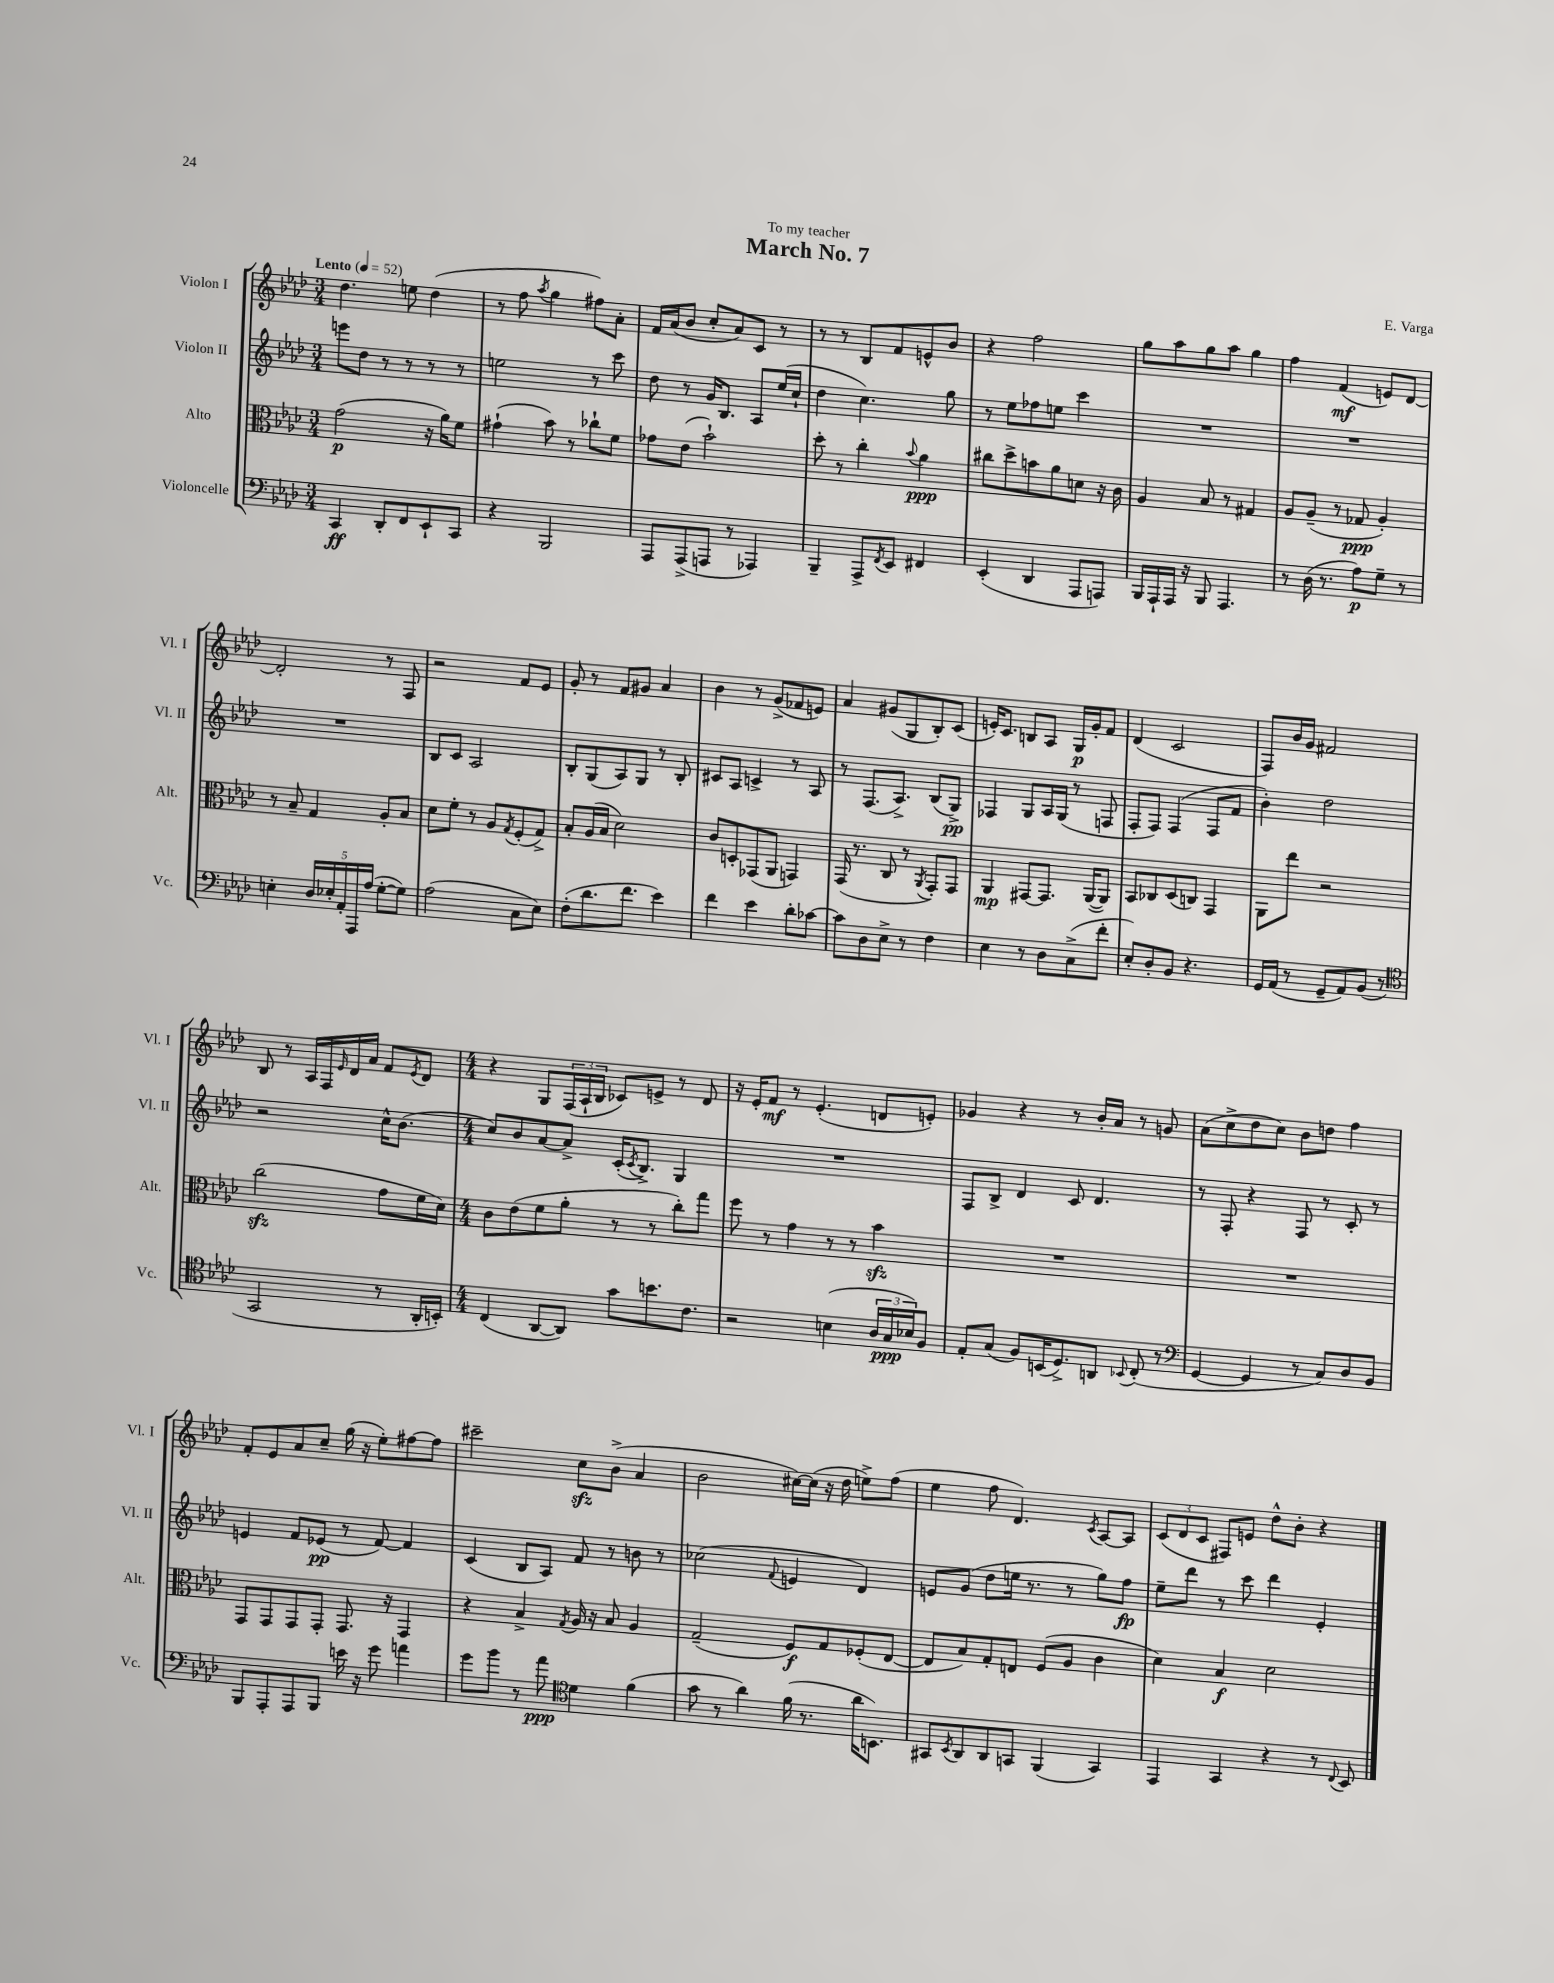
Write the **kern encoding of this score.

**kern	**kern	**kern	**kern
*staff4	*staff3	*staff2	*staff1
*clefF4	*clefC3	*clefG2	*clefG2
*k[b-e-a-d-]	*k[b-e-a-d-]	*k[b-e-a-d-]	*k[b-e-a-d-]
*M3/4	*M3/4	*M3/4	*M3/4
*MM52	*MM52	*MM52	*MM52
4CC/	(2g\	8eee\L	4.dd-\
.	.	8dd-\J	.
8DD-'/L	.	8r	.
8FF/	.	8r	8ee\
8EE-`/	16r	8r	(4dd-\
.	16a-\LK)	.	.
8CC/J	8f\J	8r	.
=	=	=	=
4r	(4g#`\	2ee\	8r
.	.	.	8ff\
.	.	.	8qaa-/
2BBB-/	8b-\)	.	4gg\
.	8r	.	.
.	8cc-`\L	8r	8ff#\L)
.	8f\J	8ccc\	8a-'\J
=	=	=	=
8AAA-/L	8g-\L	8dd-\	16f/LL
.	.	.	(16a-/J
(8AAA-^/	(8e-\J	8r	8b-/J
8AAA/J	2b-`\)	16g/LK	8cc'/L
.	.	8.B-/J	.
8r	.	.	8a-/)
4AAA-/)	.	8A-/L	8c/J
.	.	(16ee-/L	8r
.	.	16cc`/JJ	.
=	=	=	=
4BBB-~/	8dd-'\	4dd-\	8r
.	8r	.	8r
8AAA-^/L	4cc'\	4.cc\)	8B-/L
8qFF/	.	.	.
8EE-/J	.	.	8f/
.	8qqb-/	.	.
4FF#/	4a-\	.	8e^^/
.	.	8gg\	8b-/J
=	=	=	=
(4EE-'/	8cc#\L	8r	4r
.	8dd-^\	8ee-\L	.
4DD-/	8b\	8ff-\	2ff\
.	8a-\	8ee\J	.
8AAA-/L	8d\J	4ccc\	.
8AAA/J)	16r	.	.
.	16c\	.	.
=	=	=	=
16BBB-/LL	4A-/	2.r	8gg\L
16AAA-`/	.	.	.
16AAA-/JJ	.	.	8aa-\
16r	.	.	.
8BBB-/	8B-/	.	8gg\
4.AAA-/	8r	.	8aa-\J
.	4G#/	.	4gg\
=	=	=	=
8r	8A-/L	2.r	4ff\
(16D-\	(8A-~/J	.	.
8.r	.	.	.
.	8r	.	(4f/
8A-\L)	8G-/	.	.
8G~\J	4A-'/)	.	8e/L)
8r	.	.	[8d-/J
=	=	=	=
4E'\	8r	2.r	2d-'/]
.	8B-~/	.	.
20D-/LL	4G/	.	.
20E-'/	.	.	.
20AA-'/	.	.	.
20AAA-/	.	.	.
(20A-/JJ	.	.	.
[8G'\L	8A-'/L	.	8r
8G\]J)	8B-/J	.	8F/
=	=	=	=
(2A-\	8d-\L	8B-/L	2r
.	8f'\J	8c/J	.
.	8r	2A-/	.
.	8A-/L	.	.
.	8qG/	.	.
8C\L	(8F'/	.	8f/L
8E-\J)	8G^/J)	.	8e-/J
=	=	=	=
(8F'\L	8B-'/L	8B-'/L	8g'/
8.d-\	(16A-/L	(8G/	8r
.	16B-/JJ	.	.
.	2d-\)	8A-/)	8f/L
8.f\J	.	.	.
.	.	8G/J	8g#/J
4e-\)	.	8r	4a-/
.	.	8B-'/	.
=	=	=	=
4f\	8c/L	8c#/L	4b-\
.	8D'/	8A-/J	.
4e-\	(8GG-/	4c^/	8r
.	8AA-/J	.	(8g^/L
8d-'\L	4GG/)	8r	8f-/
[8c-\J	.	8A-/	8e/J)
=	=	=	=
8c-\]L	(16GG/	8r	4a-/
.	8.r	.	.
8D-\	.	(8.F/L	.
8E-^\J	8C/	.	(8g#/L
.	.	8.A-^/J)	.
8r	8r	.	8G/
.	8qAA-/	.	.
4F\	8GG'/L)	(8B-/L	8B-'/)
.	8GG/J	8G^/J)	(8c/J
=	=	=	=
4E-\	4AA-/	4F-/	16e'/LK)
.	.	.	8.c/J
8r	[8GG#/L	8G/L	8B/L
8D-\L	8.GG#/]J	16A-/L	8A-/J
.	.	(16G/JJ	.
(8C^\	.	8r	16G/LL
.	([16AA-/LK	.	16g'/J
8f'\J	8AA-/]J)	8F/	8f/J
=	=	=	=
8E-'/L)	8BB-/L	8F'/L	(4d-/
8D-'/	8C-/	8F/J)	.
8BB-/J	(8D-/	(4F/	2c/
4.r	8C/J)	.	.
.	4GG/	8F/L	.
.	.	8f/J	.
=	=	=	=
16GG/LL	8AA-\L	4b-'\)	8F/L)
(16AA-/JJ	.	.	.
8r	8ee-\J	.	16b-/L
.	.	.	16g/JJ
8GG~/L	2r	2dd-\	2f#/
8AA-/)	.	.	.
(8BB-/J	.	.	.
8r	.	.	.
=	=	=	=
*clefC4	*	*	*
2GG/	(2cc\	2r	8B-/
.	.	.	8r
.	.	.	16A-/LL
.	.	.	16F/
.	.	.	16qqe-/
.	.	.	16d-/
.	.	.	16a-/JJ
8r	8g\L	16cc^^\LK	8f/L
.	.	(8.b-\J	.
.	.	.	8qe-/
16AA-'/LL	16f\L	.	8d-/J
16BB'/JJ)	16d-\JJ)	.	.
=	=	=	=
*M4/4	*M4/4	*M4/4	*M4/4
(4C/	8c\L	8cc/L)	4r
.	(8e-\	8b-/	.
[8AA-/L	8f\	[8a-/	8G/L
8AA-/]J)	8a-'\J	8a-^/]J	(24F/L
.	.	.	24A-`/
.	.	.	24B-/JJ
8g\L	8r	(16c'/LK	8c-/L)
.	.	8qc/	.
.	.	8.B-^/J)	.
8.b\	8r	.	8e^/J
.	8cc'\L)	4G/	8r
8.c\J	.	.	.
.	8gg\J	.	8d-/
=	=	=	=
2r	8ff\	1r	16r
.	.	.	16e-'/LK
.	8r	.	8f/J
.	4g\	.	8r
.	.	.	(4.e-'/
(4B\	8r	.	.
.	8r	.	.
24A-/LL	4b-\	.	8d/L
24G/	.	.	.
24B-/J)	.	.	.
8F/J	.	.	8e'/J)
=	=	=	=
8E-'/L	1r	8F/L	4g-/
(8G/J	.	8B-^/J	.
8F/L)	.	4d-/	4r
(16BB/K	.	.	.
8.D-^/)	.	.	.
.	.	8c/	8r
8AA/J	.	4.d-/	16b-'/LL
.	.	.	16a-/JJ
8qqBB-/	.	.	.
(8C'/	.	.	8r
8r	.	.	8g/
=	=	=	=
*clefF4	*	*	*
[4GG/	1r	8r	(8a-\L
.	.	8F'/	8cc^\
4GG/]	.	4r	8dd-\
.	.	.	8cc\J)
8r	.	8F/	8b-\L
8C/L)	.	8r	8dd\J
8D-/	.	8c'/	4ff\
8BB-/J	.	8r	.
=	=	=	=
8BBB-/L	8GG/L	4e/	8f'/L
8AAA-'/	8GG/	.	8e-/
8AAA-/	8GG/	8f/L	8a-/
8BBB-/J	8GG'/J	(8e-/J	8cc~/J
16e\	8.GG/	8r	(16gg\
16r	.	.	16r
8g\	.	[8f/)	8ee-'\L)
.	16r	.	.
4a\	4GG/	4f/]	[8ff#\
.	.	.	8ff#\]J
=	=	=	=
8g\L	4r	(4c/	2ccc#~\
8b-\J	.	.	.
8r	4B-^/	8B-/L	.
8a-\	.	8A-/J)	.
*clefC4	*	*	*
.	8qG/	.	.
4d-\	16A-/	8f/	8cc\L
.	16r	.	.
.	8B-/	8r	(8b-^\J
(4f\	4A-/	8b\	4a-/
.	.	8r	.
=	=	=	=
8g\	(2G~/	(2cc-\	2b-\
8r	.	.	.
4a-\)	.	.	.
.	.	8qqf/	.
(16f\	8F/L)	4e/	[16cc#\LL)
8.r	.	.	(16cc#\]JJ
.	8G/	.	16r
.	.	.	16dd-\
16a-\LK	(8F-'/	4d-/)	8ee^\L)
8.BB\J)	.	.	.
.	[8E-/J	.	(8ff\J
=	=	=	=
8GG#/L	8E-/]L	8e/L	4ee-\
8qBB-/	.	.	.
8AA-/	8B-/)	(8g/J	.
8AA-/	8G'/	8dd-\L	8ff\
8GG/J	8E/J	16ee\Jk	4.d-/)
.	.	8.r	.
(4FF/	(8F/L	.	.
.	8A-/J	8r	.
.	.	.	8qc/
4GG/)	4c\	8gg\L)	[8A-/L
.	.	8ff\J	8A-/]J
=	=	=	=
4EE-/	4d-\)	8ee-~\L	(12c/L
.	.	.	12d-/
.	.	8ddd-\J	.
.	.	.	12c/J
4GG/	4B-/	8r	8F#/L)
.	.	8ccc\	8e/J
4r	2d-\	4ddd-\	8dd-^^\L
.	.	.	8b-'\J
8r	.	4e-'/	4r
8qqC/	.	.	.
8BB-/	.	.	.
==	==	==	==
*-	*-	*-	*-
